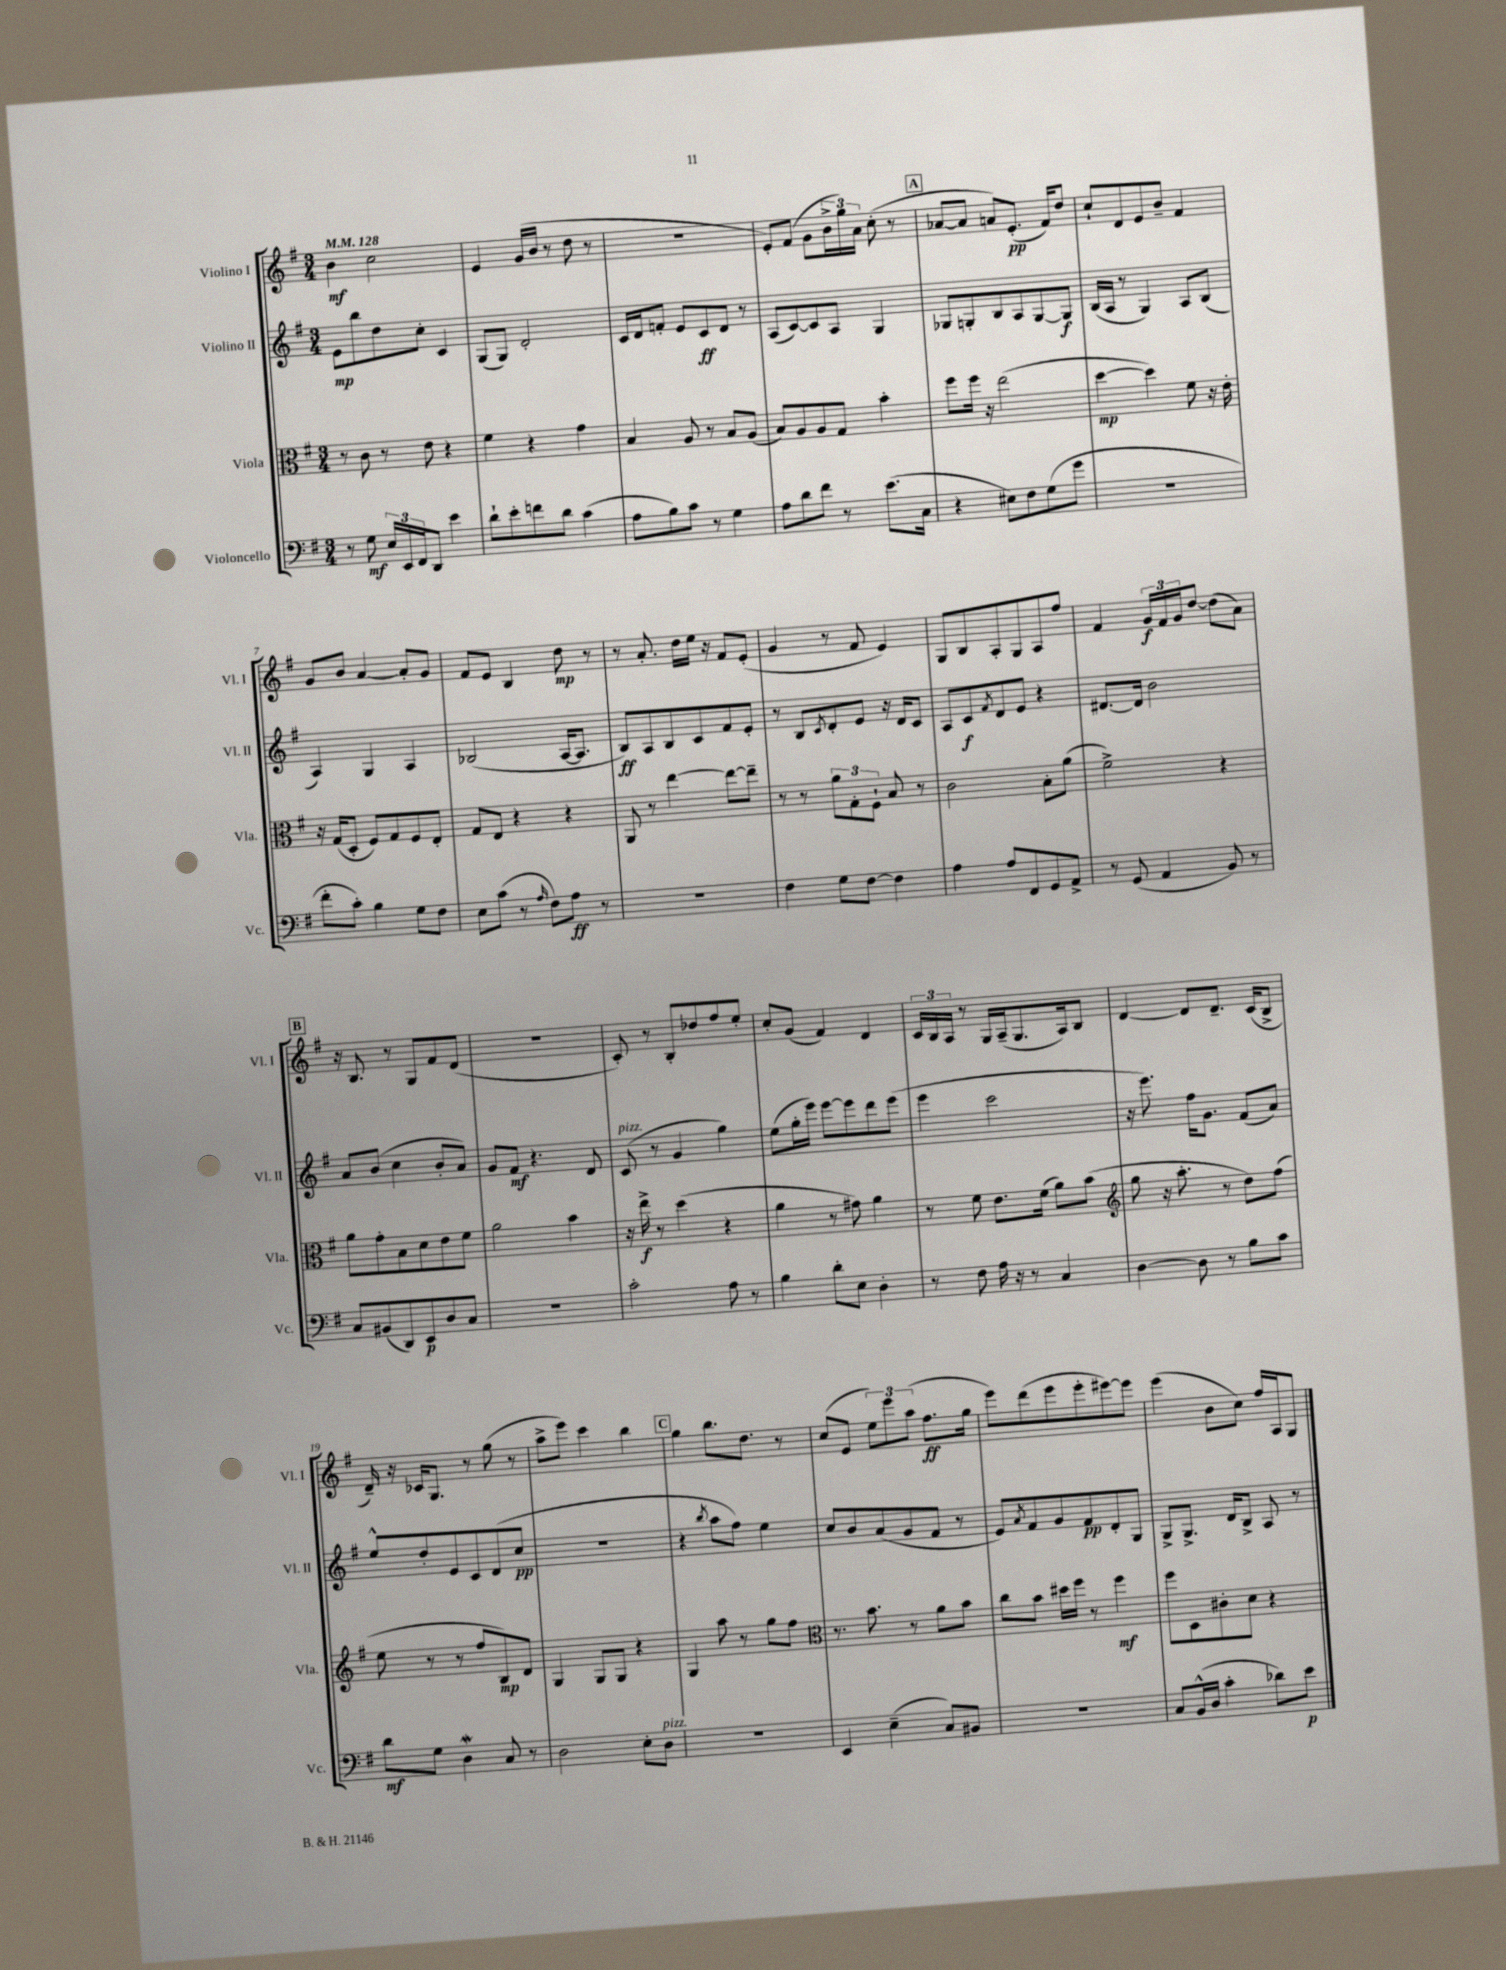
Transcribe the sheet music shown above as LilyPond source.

<<
\new StaffGroup <<
\new Staff = "s0" \with { instrumentName = "Violino I" shortInstrumentName = "Vl. I" } {
    \clef treble \key g \major \numericTimeSignature \time 3/4 \tempo 4 = 128
    b'4\mf c''2 |
    e'4 g'16( b'16 r8 d''8 r8 |
    R2. |
    e'8-.) fis'8( g'8 \tuplet 3/2 { b'16-> g''16) a'16 } c''8-.( r8 |
    \mark \markup { \box "A" } aes'8~ aes'8 a'8) e'8.-.\pp( fis'16) d''8 |
    c''8-! d'8 e'8 b'8-- fis'4 |
    g'8 b'8 a'4~ a'8-. g'8 |
    fis'8 e'8 b4 d''8\mp r8 |
    r8 a'8.-. d''16 e''16 r16 fis'8 e'8-.( |
    g'4 r8 fis'8 e'4) |
    g8 b8 a8-. g8 a8 fis''8 |
    fis'4 \tuplet 3/2 { g'16\f fis'16 g'16 } d''8~ d''8( a'8) |
    \mark \markup { \box "B" } r16 b8. r8 g8 fis'8 d'8( |
    R2. |
    c'8-.) r8 b8-. des''8 fis''8 e''8-. |
    c''8-. g'8( fis'4) d'4 |
    \tuplet 3/2 { c'16 b16 a16 } r8 g16 a16--( g8. a16) b8 |
    d'4~ d'8 d'8.-- c'16( b8-> |
    d'16--) r16 ces'16 g8. r8 g''8( r8 |
    a''8-> e'''8) c'''4 b''4 |
    \mark \markup { \box "C" } g''4 b''8. d''8. r8 |
    c''8( e'8 \tuplet 3/2 { e''8) e'''8 a''8( } fis''8.\ff g''16 |
    e'''8) d'''8( e'''8 e'''8-. eis'''8~) eis'''8 |
    e'''4( b'8 c''8) fis''16 a16 g8 \bar "|." |
}
\new Staff = "s1" \with { instrumentName = "Violino II" shortInstrumentName = "Vl. II" } {
    \clef treble \key g \major \numericTimeSignature \time 3/4
    e'8\mp b''8 d''8 c''8-. c'4 |
    g8( g8) d'2-. |
    c'16 d'16 f'8-. e'8 c'8\ff d'8 r8 |
    a8( c'8~) c'8 a8 g4 |
    \mark \markup { \box "A" } ges8 g8-. b8 a8 g8~ g8\f |
    b16( a16 r8 g4) a8 b8( |
    a4) g4 a4 |
    bes2( a16~ a8. |
    b8\ff) a8 b8 c'8 fis'8 e'8-. |
    r8 b8 \acciaccatura { c'8 } d'8-. e'8 r16 d'16 c'8 |
    a8 c'8\f \acciaccatura { fis'8 } d'8 e'8 r4 |
    dis'8.~ dis'16 b'2 |
    \mark \markup { \box "B" } a'8 b'8( c''4 b'8-. a'8) |
    g'8 fis'8\mf r4. d'8 |
    c'8^\markup { \italic "pizz." }( r8 g'4 g''4) |
    e''8( g''16-. e'''16) e'''8~ e'''8 d'''8 e'''8( |
    e'''4 c'''2 |
    r16 e'''8.) fis''16 g'8. fis'8( a'8) |
    e''8-^ d''8-. e'8 c'8 d'8( c''8\pp |
    R2. |
    \mark \markup { \box "C" } r4 \acciaccatura { b''8 } a''8 fis''8) e''4 |
    c''8 b'8 a'8( g'8 fis'8 r8 |
    e'8) \acciaccatura { a'8 } fis'8 g'8 fis'8\pp d'8-. g8 |
    g8-> g8.-> d'16 b8-> a8 r8 \bar "|." |
}
\new Staff = "s2" \with { instrumentName = "Viola" shortInstrumentName = "Vla." } {
    \clef alto \key g \major \numericTimeSignature \time 3/4
    r8 c'8 r8 e'8 r4 |
    fis'4 r4 g'4 |
    b4 a8 r8 b8 a8( |
    b8) a8 a8 g8 b'4-. |
    \mark \markup { \box "A" } fis''8 fis''16 r16 e''2( |
    d''4~\mp d''4) fis'8 r16 e'16-. |
    r16 g16( d8-. fis8) g8 fis8 e8-. |
    g8 e8 r4 r4 |
    a,8 r8 e''4~ e''8~ e''8-- |
    r8 r8 \tuplet 3/2 { a'8 g8-. fis8-! } b8 r8 |
    c'2 b8-. a'8( |
    fis'2->) r4 |
    \mark \markup { \box "B" } a'8 g'8-. b8 d'8 e'8 fis'8 |
    a'2 b'4 |
    r16 e''16->\f r8 d''4( r4 |
    a'4 r8 gis'8) a'4 |
    r8 fis'8 e'8. fis'16( a'8) b'8( |
    \clef treble g''8 r16 a''8.-. r8 d''8) fis''8( |
    e''8 r8 r8 fis''8 b8\mp) d'8 |
    g4 g8 g8 r4 |
    \mark \markup { \box "C" } g4 a''8 r8 g''8 fis''8 |
    \clef alto r8. b'8. r8 a'8 b'8 |
    c''8 b'8 dis''16 fis''16 r8 fis''4\mf |
    fis''8 d8 cis'8-. d'8 r4 \bar "|." |
}
\new Staff = "s3" \with { instrumentName = "Violoncello" shortInstrumentName = "Vc." } {
    \clef bass \key g \major \numericTimeSignature \time 3/4
    r8 g8\mf \tuplet 3/2 { e16 e,16 fis,16 } d,8 e'4 |
    d'8-! e'8-. f'8 d'8 c'4( |
    a8 b8) c'8 r8 g4 |
    a8 d'8 fis'8 r8 e'8.( c16 |
    \mark \markup { \box "A" } r4 eis8) fis8 g8( g'8 |
    R2. |
    fis'8-. c'8-.) b4 g8 fis8 |
    e8 c'8( r8 \grace { a16 } fis8) a8\ff r8 |
    R2. |
    fis4 g8 fis8~ fis4 |
    a4 a8 fis,8 g,8 a,8-> |
    r8 g,8( a,4 b,8) r8 |
    \mark \markup { \box "B" } c8 bis,8( d,8) e,8\p d8 c8 |
    R2. |
    c'2-. a8 r8 |
    b4 d'8-. e8 d4-. |
    r8 fis8 a16 r16 r8 c4 |
    d4~ d8 r8 b8 c'8 |
    d'8\mf g8 d4\mordent c8 r8 |
    d2 e8-. d8^\markup { \italic "pizz." } |
    \mark \markup { \box "C" } R2. |
    e,4 e4--( c8) bis,8 |
    R2. |
    c8 b,16-^( d16 c'4-. des'8) e'8\p \bar "|." |
}
>>
>>
